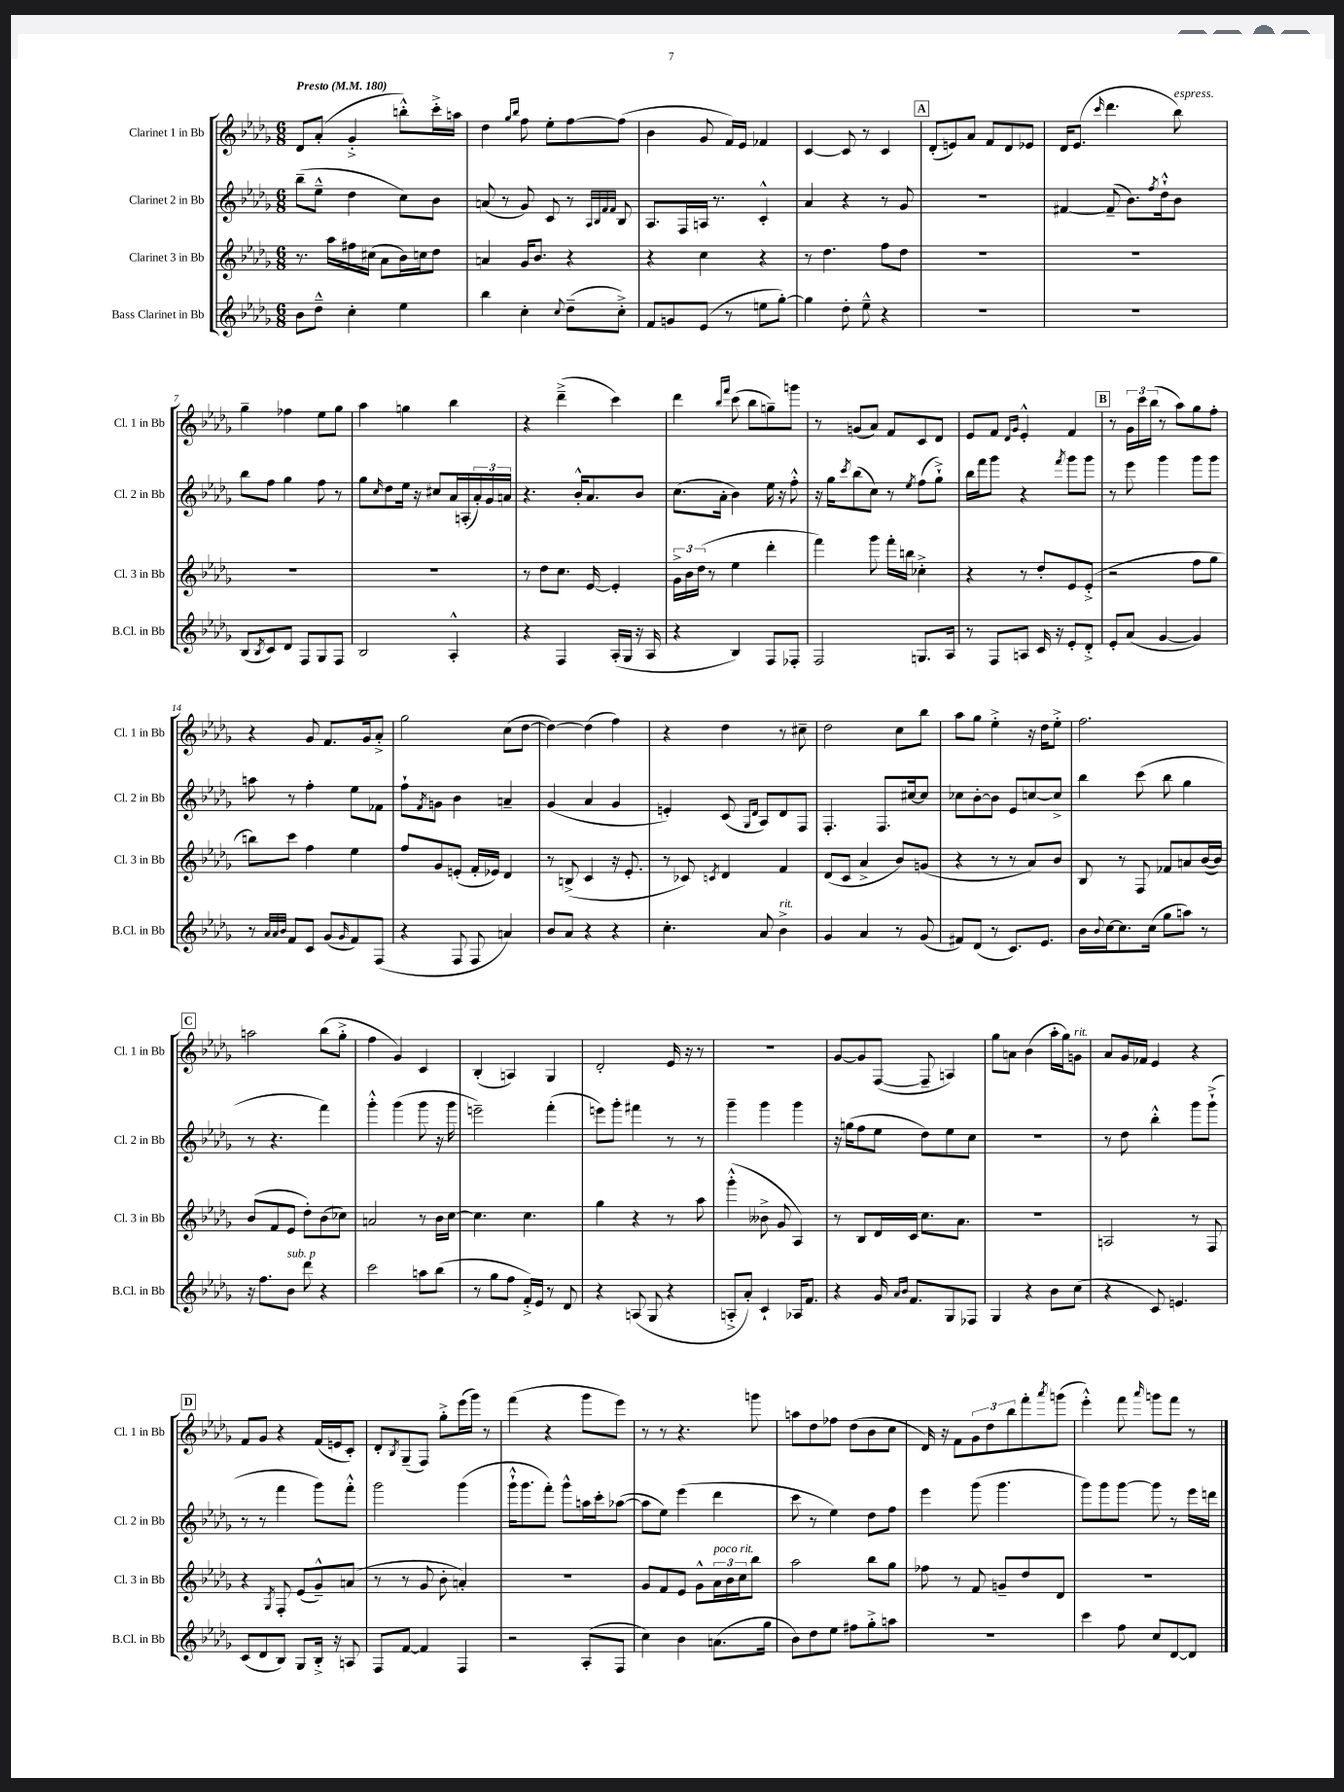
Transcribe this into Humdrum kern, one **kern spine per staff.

**kern	**kern	**kern	**kern
*part4	*part3	*part2	*part1
*staff4	*staff3	*staff2	*staff1
*I"Bass Clarinet in Bb	*I"Clarinet 3 in Bb	*I"Clarinet 2 in Bb	*I"Clarinet 1 in Bb
*I'B.Cl. in Bb	*I'Cl. 3 in Bb	*I'Cl. 2 in Bb	*I'Cl. 1 in Bb
*clefG2	*clefG2	*clefG2	*clefG2
*k[b-e-a-d-g-]	*k[b-e-a-d-g-]	*k[b-e-a-d-g-]	*k[b-e-a-d-g-]
*M6/8	*M6/8	*M6/8	*M6/8
*MM180	*MM180	*MM180	*MM180
=1	=1	=1	=1
!	!	!	!LO:TX:a:B:t=Presto
8b-\L	8.r	(8bb-~\L	8d-/L
8dd-~^^\J	.	8ee-~^^\J	(8a-'/J
.	16aa-\LL	.	.
4cc'\	16ff#X\	4dd-\	4g-'^/
.	(16cc#X\JJ	.	.
.	8a-\L	.	.
4ee-\	16b-\L)	8cc\L)	8bbn'^^\L)
.	16ccn\J	.	.
.	8dd-\J	8b-\J	16ccc'^\L
.	.	.	16aan\JJ
=2	=2	=2	=2
4bb-\	4an/	(8an/	4dd-\
.	.	8r	.
.	.	.	16qqgg-/LL
.	.	.	16qqbb-/JJ
4cc'\	16g-/KL	8g-/)	8ff\
.	8.b-/J	.	.
.	.	8c/	8ee-'\L
8qqcc/	.	.	.
(8dd-~\L	4r	8r	[8ff\
.	.	32qqA-/LLL	.
.	.	32qqB-/	.
.	.	32qqf/	.
.	.	32qqf/JJJ	.
8cc'^\J)	.	8B-/	(8ff\J]
=3	=3	=3	=3
8f/L	4r	8.A-/L	4b-\
8gn/	.	.	.
.	.	16F/L	.
(8e-/J	4cc\	16An/JJ	8g-/
.	.	8.r	.
8r	.	.	16f/LL)
.	.	.	16e-/JJ
8een\L	4r	4c'^^/	4f-X/
[8gg-'\J)	.	.	.
=4	=4	=4	=4
4gg-\]	8r	4a-/	[4c/
.	4.dd-\	.	.
8dd-'\	.	4r	8c/]
8ee-~^^\	.	.	8r
4r	8ff\L	8r	4c/
.	8dd-\J	8g-/	.
!!LO:REH:place=s1:t=A
=5	=5	=5	=5
2.r	2.r	2.r	(8d-'/L
.	.	.	8en/)
.	.	.	8a-/J
.	.	.	8f/L
.	.	.	8d-/
.	.	.	8e-X/J
=6	=6	=6	=6
2.r	2.r	[4f#X/	16d-/KL
.	.	.	(8.e-/J
.	.	.	16qqccc/
.	.	(8f#~/]	4.ddd-\
.	.	8.b-\L)	.
.	.	8qff/	.
.	.	16dd-`^^\k	.
!	!	!	!LO:TX:a:i:t=espress.
.	.	8b-\J	8bb-\)
!!LO:LB:g=z
=7	=7	=7	=7
(8B-/L	2.r	8bb-\L	4gg-~\
8qB-/	.	.	.
8c/)	.	8ff\J	.
8d-/J	.	4gg-\	4ff-X\
8F/L	.	.	.
8G-/	.	8ff\	8ee-\L
8F/J	.	8r	8gg-\J
=8	=8	=8	=8
2B-/	2.r	8gg-\L	4aa-\
.	.	16qqcc/	.
.	.	8dd-\	.
.	.	16ee-\Jk	4ggn\
.	.	16r	.
.	.	8cc#X/L	.
4A-'^^/	.	16a-/L	4bb-\
.	.	(16An'/	.
.	.	24a-'/)	.
.	.	24g-/	.
.	.	24an/JJ	.
=9	=9	=9	=9
4r	8r	4.r	4r
.	8dd-\L	.	.
4F/	8.cc\J	.	(4ddd-~^\
.	.	16b-'^^/KL	.
.	[16e-/	8.a-/	.
(16A-'/LL	4e-'/]	.	4ccc\)
16G-/JJ	.	.	.
16r	.	8b-/J	.
16A-/	.	.	.
=10	=10	=10	=10
4r	24g-^\LL	(8.cc\L	4ddd-\
.	24b-\	.	.
.	(24dd-\JJ	.	.
.	8r	.	.
.	.	16a-'\Jk	.
.	.	.	16qqbb-/LL
.	.	.	16qqfff/JJ
4B-/)	4ee-\	4b-\)	(8ccc\
.	.	.	8bb-\L
8F/L	4ddd-'\	16ee-\	8ggn~\)
.	.	16r	.
8F-X'/J	.	8ff'^^\	8gggn\J
=11	=11	=11	=11
2F/	4fff\)	16r	8r
.	.	16gg-\KL	.
.	.	8qccc/	.
.	.	(8bb-\	(8gn/L
.	8ggg-\	8cc\J)	8a-/J)
.	16fff'\LL	8r	8f/L
.	16bbn\JJ	.	.
.	.	8qee-/	.
8.Gn/L	4cc-X'^\	(8ff\L	8c/
.	.	8gg-`^\J)	8d-/J
16A-/Jk	.	.	.
=12	=12	=12	=12
8r	4r	16bb-\LL	8e-/L
.	.	16fff\J	.
8F/L	.	8ggg-\J	8f/J
.	.	.	16qqd-/LL
.	.	.	16qqg-/JJ
8An/J	8r	4r	4e-'^^/
16c/	8dd-'/L	.	.
16r	.	.	.
.	.	8qfff/	.
8e-'/L	8e-/	8ggg-\L	4f/
8d-'^/J	(8e-'^/J	8ggg-\J	.
!!LO:REH:place=s1:t=B
=13	=13	=13	=13
8e-'/L	2r	8r	8r
(8a-/J	.	8eee-\	24g-\LL
.	.	.	24ccc\
.	.	.	(24bb-\JJ
[4g-/	.	4ggg-\	8r
.	.	.	8aa-\L)
4g-/])	8ff\L	8ggg-\L	8gg-\
.	8gg-\J	8ggg-\J	8ff'\J
!!LO:LB:g=z
=14	=14	=14	=14
8r	8bbn\L)	8aan\	4r
32qqa-/LLL	.	.	.
32qqa-/	.	.	.
32qqb-/JJJ	.	.	.
8f/L	8ccc\J	8r	.
8c/J	4ff\	4ff'\	8g-/
(8g-/L	.	.	8.f/L
16qqg-/	.	.	.
8f/)	4ee-\	8ee-\L	.
.	.	.	16g-/k
(8F/J	.	8f-X\J	8a-'^/J
=15	=15	=15	=15
4r	8ff/L	8ff`\L	2gg-\
.	.	8qf/	.
.	8g-/	8gn\J	.
8F/	(8en'/J	4b-\	.
8F/	16f'/LL	.	.
.	16e-X/JJ)	.	.
4an/)	4d-/	4an~/	(8cc\L
.	.	.	[8dd-\J
=16	=16	=16	=16
8b-/L	8r	(4g-/	4dd-\_)
8a-/J	(8Bn^/	.	.
4r	4c/	4a-/	(4dd-\]
4r	16r	4g-/	4ff\)
.	8.e-'/	.	.
=17	=17	=17	=17
4.cc'\	8r	4en'/)	4r
.	8c-X/)	.	.
.	8qcn/	.	.
.	4d-/	(8c/	4dd-\
.	.	16qqG-/LL	.
.	.	16qqd-/JJ	.
8a-/	.	8A-/L)	.
!LO:TX:a:i:t=rit.	!	!	!
4b-^\	4f/	8d-/	8r
.	.	8F/J	8cc#X~\
=18	=18	=18	=18
4g-/	(8d-/L	4.F'/	2dd-\
.	8c/J	.	.
4a-/	4a-^/	.	.
.	.	8.F/L	.
8r	8b-/L)	.	8cc\L
.	.	[16cc#X/k	.
(8g-/	(8gn/J	8cc#/J]	8bb-\J
=19	=19	=19	=19
8f#X/L)	4r	8cc-X\L	8aa-\L
(8d-/J	.	[8b-'\	8gg-\J
8r	8r	8b-\J]	4ee-'^\
8.c/L)	8r	8e-/L	.
.	8a-/L)	[8ccn/	16r
8.e-/J	.	.	16dd-\KL
.	8b-/J	8cc^/J]	8ee-'^\J
=20	=20	=20	=20
16b-\LL	8B-/	4bb-\	2.ff\
8qqb-/	.	.	.
[16cc\J	.	.	.
8.cc\]	8r	.	.
.	8F/	(8ccc\	.
(16cc\Jk	.	.	.
8gg-\L	8f-X/L	8bb-\	.
8aan\J)	8an/	4gg-\	.
8r	([16b-/L	.	.
.	16b-/JJ])	.	.
!!LO:LB:g=z
!!LO:REH:place=s1:t=C
=21	=21	=21	=21
16r	(8b-/L	8r	2aan\
8.ff\L	.	.	.
.	8f/	4.r	.
!LO:TX:a:i:t=sub. p	!	!	!
8b-\J	8e-/J	.	.
8ddd-\	8dd-'\L)	.	.
4r	(8b-\	4fff\)	(8bb-\L
.	8cc-X\J)	.	8gg-'^\J
=22	=22	=22	=22
2ccc\	2an/	4ggg-'^^\	4ff\
.	.	(4ggg-\	4g-/)
8aan\L	8r	8ggg-\	4c/
(8bb-\J	16b-\LL	16r	.
.	[16cc\JJ	16ggg-\	.
=23	=23	=23	=23
8r	4.cc\]	2eeen~\)	(4B-'/
8gg-\L	.	.	.
8ff\J	.	.	4An/)
16f'^/LL)	4.cc\	.	.
16e-/JJ	.	.	.
8r	.	(4fff'\	4G-/
8d-/	.	.	.
=24	=24	=24	=24
4r	4gg-\	8eeen\L)	2d-'/
.	.	8ggg-'\J	.
(8An/	4r	4fff#X\	.
8G-/	.	.	.
4r	8r	8r	16e-/
.	.	.	16r
.	8aa-\	8r	8r
=25	=25	=25	=25
8An'^/L	(4ggg-'^^\	4ggg-~\	2.r
8a-'/J)	.	.	.
4c`/	8b--X^\	4ggg-\	.
.	8g-/	.	.
16A-X/KL	4A-/)	4ggg-\	.
8.f/J	.	.	.
=26	=26	=26	=26
4r	8r	16r	[8g-/L
.	.	(16ggn\KL	.
.	8B-/L	8ff\	8g-/]
16g-/	16d-/L	8ee-\J	([8F/J
16qqa-/LL	.	.	.
16qqb-/JJ	.	.	.
8.f/L	16c/JJ	.	.
.	8.cc\L	8dd-\L)	8F~/]
8G-/	.	8ee-\	4An/)
.	8.a-\J	.	.
8F-X/J	.	8cc\J	.
=27	=27	=27	=27
4G-/	2.r	2.r	8gg-\L
.	.	.	8an\J
4r	.	.	(4b-\
8b-\L	.	.	16aa-'\LL
.	.	.	16gg-\J)
!	!	!	!LO:TX:a:i:t=rit.
(8cc\J	.	.	8gn\J
=28	=28	=28	=28
4r	2An/	8r	8a-/L
.	.	8dd-\	16g-/L
.	.	.	16f-X/JJ
8c/)	.	4bb-'^^\	4e-/
4.en/	.	.	.
.	8r	8ggg-\L	4r
.	8F/	(8ggg-`^\J	.
!!LO:LB:g=z
!!LO:REH:place=s1:t=D
=29	=29	=29	=29
(8c/L	4r	8r	8f/L
8d-/	.	8r	8g-/J
.	8qG-/	.	.
8B-/J)	8F'/	4fff\	4r
8G-/L	(8e-/L	.	.
16B-'^/Jk	8g-~^^/)	8ggg-\L)	(16f/LL
16r	.	.	16en/J
8An/	(8an/J	8fff'^^\J	8c'/J)
=30	=30	=30	=30
8F/L	8r	2ggg-\	8d-'/L
.	.	.	8qB-/
[8f/J	8r	.	(8G-~/
4f/]	8g-/	.	8F/J)
.	8b-'\	.	8gg-'^\L
4F/	4an'/)	(4ggg-\	(16eee-\L
.	.	.	16ggg-\JJ)
.	.	.	8r
=31	=31	=31	=31
2r	2.r	16ggg-`^^\KL	(4fff\
.	.	8.ggg-\	.
.	.	8fff'\J)	4r
.	.	8ggg-^^\L	.
(8A-'/L	.	16aan\L	8ggg-\L
.	.	16ccc'\J	.
8F/J	.	([8aa-X\J	8eee-\J)
=32	=32	=32	=32
4cc\)	8g-/L	8aa-\L]	8r
.	8f/	8ee-\J)	8r
4b-\	8e-/J	(4eee-\	4.r
.	8g-^^\L	.	.
!	!LO:TX:a:i:t=poco rit.	!	!
(8.an\L	24a-\L	4ddd-\	.
.	24b-\	.	.
.	24cc\J	.	.
.	8bb-\J	.	8gggn\
16gg-\Jk	.	.	.
=33	=33	=33	=33
8b-\L)	2aa-\	8ccc\	8aan\L
8dd-\	.	8r	8dd-\
8ee-\J	.	4ee-\)	8ff-X\J
8ff#X\L	.	.	(8dd-\L
8gg-'^\	8bb-\L	8dd-\L	8b-\
8aan\J	8gg-\J	8ff\J	8cc\J
=34	=34	=34	=34
2.r	8ff-X\	4eee-\	16d-/)
.	.	.	16r
.	8r	.	8f\L
.	8f/	(8ggg-\	12g-\
.	.	.	12dd-\
.	8gn~/L	4.ggg-\	.
.	.	.	12bb-\
.	8dd-/	.	8fff'\
.	.	.	8qaaa-/
.	8d-/J	.	(8gggn\J
=35	=35	=35	=35
4ccc\	2.r	8ggg-\L)	4eee-'^^\)
.	.	8ggg-\	.
8ff\	.	[8ggg-\J	8fff\
.	.	.	16qqaaa-/
8cc/L	.	8ggg-\]	8gggn\L
[8d-/	.	8r	8fff\J
8d-/J]	.	16eee-\LL	8r
.	.	16dddn\JJ	.
==	==	==	==
*-	*-	*-	*-
